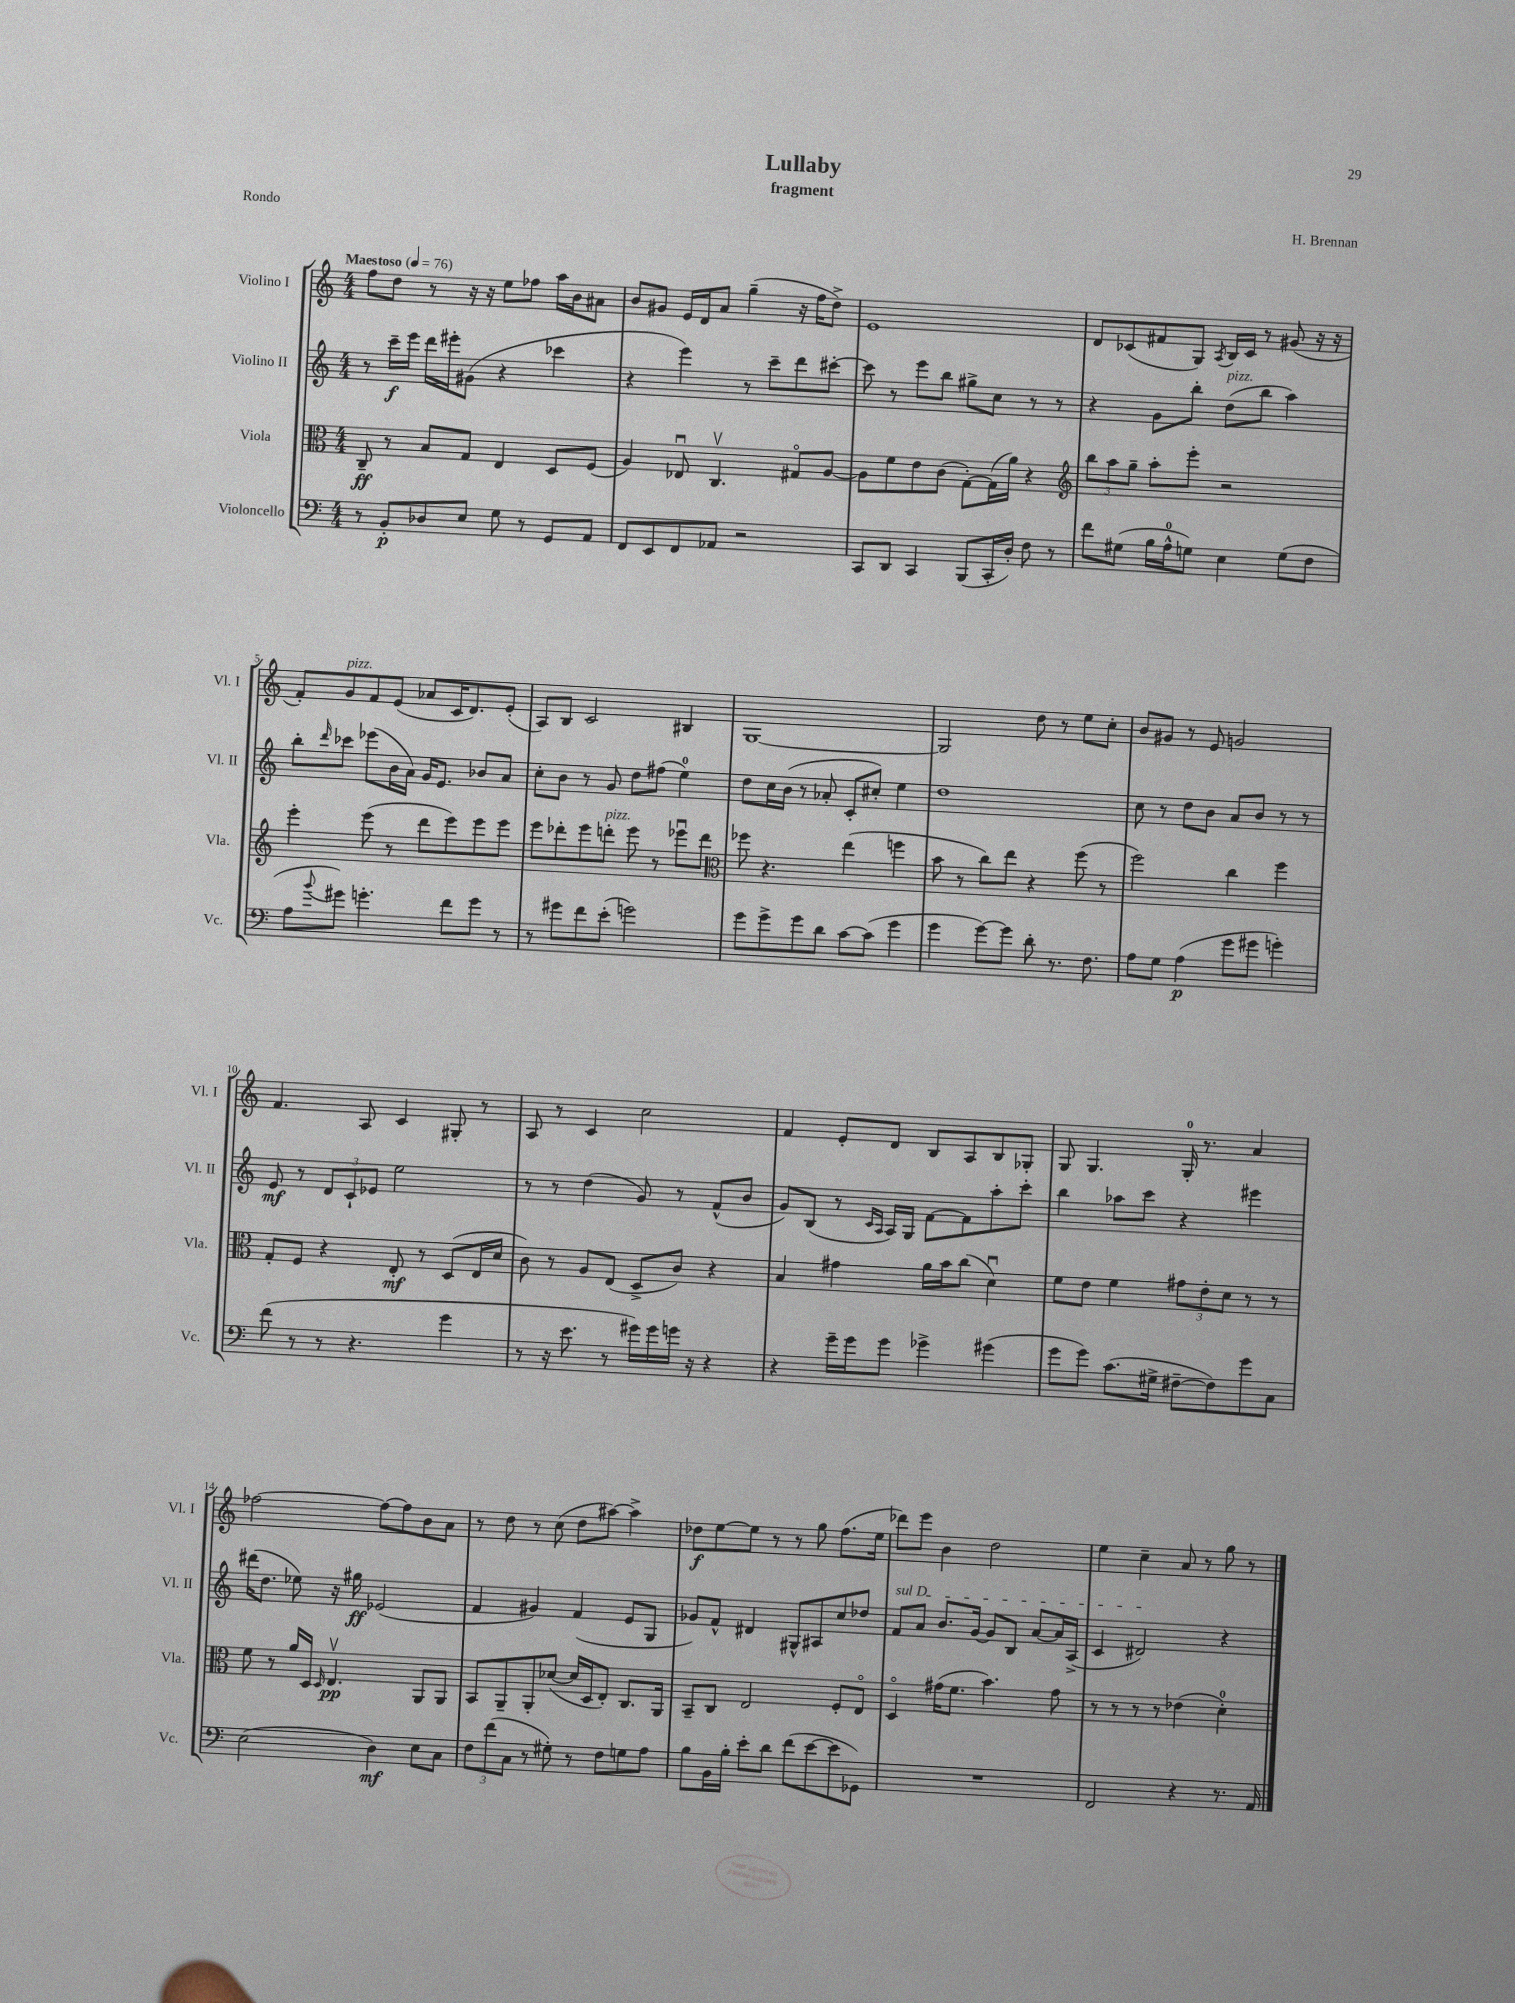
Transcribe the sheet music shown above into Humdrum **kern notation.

**kern	**kern	**kern	**kern
*staff4	*staff3	*staff2	*staff1
*clefF4	*clefC3	*clefG2	*clefG2
*k[]	*k[]	*k[]	*k[]
*M4/4	*M4/4	*M4/4	*M4/4
*MM76	*MM76	*MM76	*MM76
8r	8C~/	8r	8ff\L
8BB'/L	8r	16ccc~\LL	8dd\J
.	.	16eee\JJ	.
8D-/	8B/L	16ddd\LL	8r
.	.	16eee#'\J	.
8E/J	8G/J	(8g#\J	16r
.	.	.	16r
8G\	4E/	4r	8ee\L
8r	.	.	8ff-\J
8GG/L	8D/L	4ccc-\	16aa\LL
.	.	.	16b\J
8AA/J	(8F/J	.	8a#\J
=	=	=	=
8FF/L	4A/)	4r	8b/L
8EE/	.	.	8g#/J
8FF/	8E-u/	4eee\)	16e/LL
.	.	.	16d/J
8AA-/J	4.Cv/	.	8a/J
2r	.	8r	(4gg~\
.	.	8ccc~\L	.
.	8G#o/L	8ddd\	16r
.	.	.	16ff\LK
.	[8A/J	[8ccc#'\J	8dd^\J)
=	=	=	=
8CC/L	8A\]L	8ccc#\]	1e
8DD/J	8f\	8r	.
4CC/	8e\	8eee\L	.
.	(8c\J	8bb\J	.
(8BBB/L	[8G'\L)	8gg#^\L	.
16CC'/L	(16G\]L	8cc\J	.
16D'/JJ)	16a\JJ)	.	.
8F\	4r	8r	.
8r	.	8r	.
=	=	=	=
*	*clefG2	*	*
8f\L	12bb\L	4r	8d/L
.	12aa\	.	.
(8G#\J	.	.	(8c-/
.	12gg~\J	.	.
16B\LL	8aa'\L	8g\L	8f#/
16A^^\J	.	.	.
8G\J)	8eee'\J	8bb'\J	8G/J)
.	.	.	8qA/
4E\	2r	(8dd\L	16B/LL
.	.	.	16c-/JJ
.	.	8bb\J	8r
(8G\L	.	4aa\)	(8g#/
8F\J	.	.	16r
.	.	.	16r
=	=	=	=
8A\L	4eee'\	8bb'\L	8f'/L)
8qqb/	.	16qqddd/	.
8g#\J)	.	8ccc-\J	8g/
4.g'\	(8eee\	(8eee-\L	8f/
.	8r	16b\L	(8e/J
.	.	16a\JJ)	.
.	8ddd\L	16g/LK	8a-/L
.	.	8.e/J	.
8f\L	8eee\)	.	16c/K
.	.	.	8.d/)
8g\J	8eee\	8b-/L	.
8r	8eee\J	8a/J	(8e'/J
=	=	=	=
8r	8eee\L	8cc'\L	8A/L)
8g#\L	8ddd-'\	8b\J	8B/J
8f\	8eee\	8r	2c/
(8e'\J	8ddd'\J	8g/	.
2g\)	8eee\	8dd\L	.
.	8r	(8ff#\J	.
.	8eee-u\L	4ee\)	4B#/
.	8ddd\J	.	.
=	=	=	=
*	*clefC3	*	*
8g\L	8ff-\	8dd\L	[1G
8g^\	4.r	16cc\L	.
.	.	(16b\JJ	.
8g\	.	8r	.
8d\J	.	8a-'/	.
[8c\L	(4ee\	8c'/L	.
(8c\]J	.	8cc#'/J)	.
4g\	4ff\	4ee\	.
=	=	=	=
4g\	8b\	1dd	2G/]
.	8r	.	.
[8g\L)	8cc\L)	.	.
8g\]J	8ee\J	.	.
8d'\	4r	.	8dd\
8.r	.	.	8r
.	(8ff\	.	8ee\L
8.F\	.	.	.
.	8r	.	8cc'\J
=	=	=	=
8A\L	2ff\)	8cc\	8b/L
8G\J	.	8r	8g#/J
(4A\	.	8dd\L	8r
.	.	8b\J	8e/
8g\L	4cc\	8a/L	2g/
8g#\J	.	8b/J	.
4g'\)	4ff\	8r	.
.	.	8r	.
=	=	=	=
(8f\	8G'/L	8e/	4.f/
8r	8F/J	8r	.
8r	4r	12d/L	.
.	.	12c`/	.
4.r	.	.	8A/
.	.	12e-/J	.
.	8E'/	2ee\	4c/
.	8r	.	.
4g\	(8D/L	.	8G#'/
.	16E/L	.	8r
.	16d/JJ	.	.
=	=	=	=
8r	8c\)	8r	8A/
16r	8r	8r	8r
8.e\	.	.	.
.	8A/L	(4dd\	4c/
8r	(8E/J	.	.
16g#\LL)	8D^/L	8g/)	2cc\
16g#\	.	.	.
16g\JJ	8c/J)	8r	.
16r	.	.	.
4r	4r	(8f^^/L	.
.	.	8b/J	.
=	=	=	=
4r	4B/	8g/L)	4f/
.	.	(8B/J	.
16g~\LL	4g#\	8r	8e'/L
16g\J	.	.	.
.	.	16qqc/LL	.
.	.	16qqA/JJ	.
8g\J	.	16A/LL)	8d/J
.	.	16G/JJ	.
4g-^\	16a\LL	[8f\L	8B/L
.	16b\J	.	.
.	(8cc\J	8f\]	8A/
(4g#\	4du\)	8aa'\	8B/
.	.	8ccc'\J	8G-'/J
=	=	=	=
8g\L	8f\L	4bb\	8G/
8g\J)	8e\J	.	4.G/
(8.c\L	4f\	8aa-\L	.
.	.	8ccc\J	.
16G#^\Jk	.	.	.
[8F#~\L	12g#\L	4r	16G'/
.	.	.	8.r
.	12e'\	.	.
8F#\])	.	.	.
.	12d\J	.	.
8g\	8r	4eee#\	4a/
8C\J	8r	.	.
=	=	=	=
(2E\	8f\	(16ddd#\LK	[2ff-\
.	.	8.dd\J	.
.	8r	.	.
.	16a/LL	8ee-\)	.
.	16D/JJ	.	.
.	16qqD/	.	.
.	4.Ev/	16r	.
.	.	16gg#\	.
4D\)	.	(2e-/	8ff-\_L
.	.	.	8ff-\]
8E\L	8AA/L	.	8b\
8C\J	8AA/J	.	8a\J
=	=	=	=
12F\L	8BB/L	4f/	8r
(12f\	.	.	.
.	8AA~/	.	8dd\
12C\J	.	.	.
8r	8AA'/	4g#/)	8r
8G#'\)	([8d-/J	.	(8cc\
8r	16d-/]LL	(4f/	8dd\L
.	16D/J	.	.
8F\L	8E'/J)	.	[8aa#\J)
8G\	8.C/L	8e/L	4aa#^\]
8A\J	.	8G/J	.
.	16AA/Jk	.	.
=	=	=	=
8B\L	8BB~/L	8g-/L)	8dd-\L
16BB\L	8C/J	8f^^/J	[8ee\
16B'\JJ	.	.	.
8e'\L	2E/	4d#/	8ee\]J
8d\J	.	.	8r
(8f\L	.	8G#^^/L	8r
[8e\	.	8A#/	8gg\
8e\]	8F'/L	8cc/	(8.ff\L
8GG-\J)	8Eo/J	8dd-/J	.
.	.	.	16ee\Jk
=	=	=	=
1r	4Do/	8f/L	8ddd-\L)
.	.	8a/J	8eee\J
.	(16g#\LK	8.b/L	4b\
.	8.f\J	.	.
.	.	[16g/Jk	.
.	4.b\)	8g/]L	2dd\
.	.	8B/J	.
.	.	[8a/L	.
.	8g#\	16a/]L	.
.	.	(16A^/JJ	.
=	=	=	=
2FF/	8r	4c/	4ee\
.	8r	.	.
.	8r	2d#/)	4cc~\
.	8r	.	.
4r	(4e-\	.	8a/
.	.	.	8r
8.r	4d'\)	4r	8gg\
.	.	.	8r
16AA/	.	.	.
==	==	==	==
*-	*-	*-	*-
